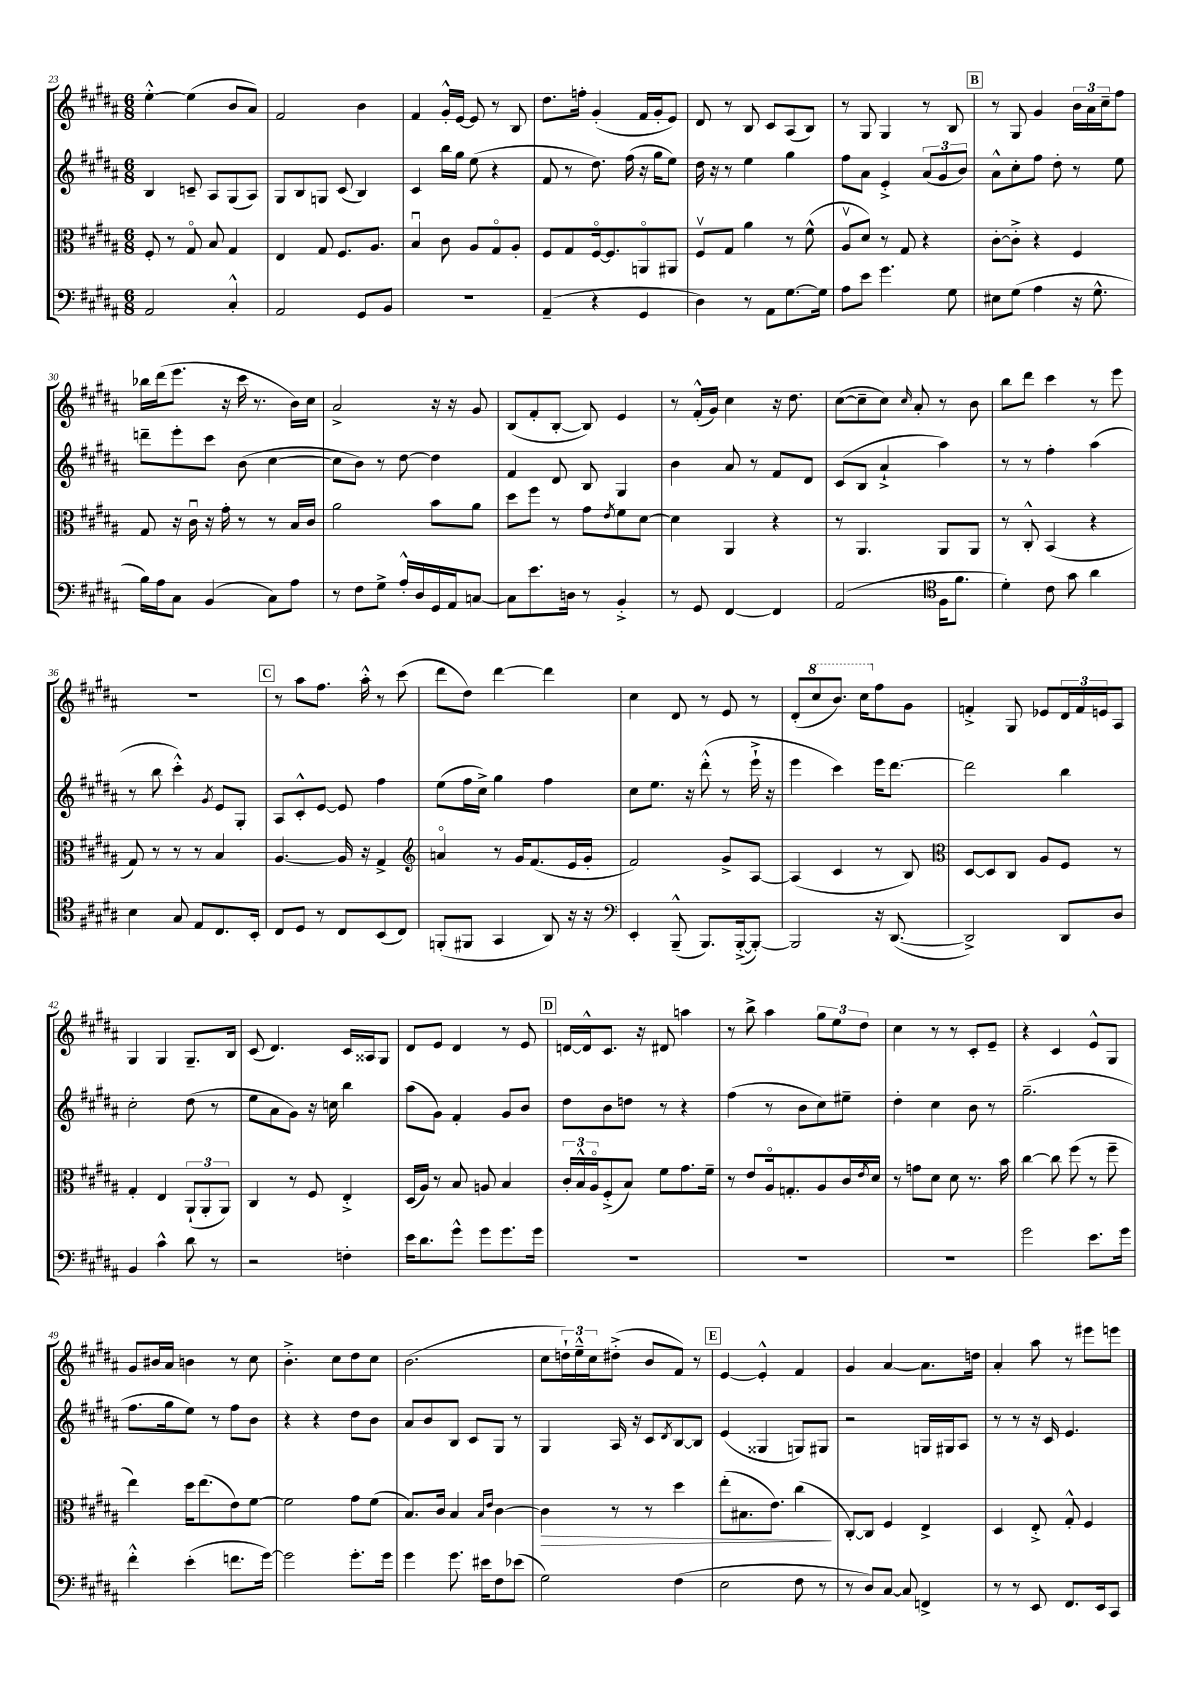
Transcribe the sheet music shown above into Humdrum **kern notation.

**kern	**kern	**dynam	**kern	**kern
*part4	*part3	*part3	*part2	*part1
*staff4	*staff3	*staff3	*staff2	*staff1
*clefF4	*clefC3	*	*clefG2	*clefG2
*k[f#c#g#d#a#]	*k[f#c#g#d#a#]	*	*k[f#c#g#d#a#]	*k[f#c#g#d#a#]
*M6/8	*M6/8	*	*M6/8	*M6/8
=23	=23	=23	=23	=23
2AA#/	8F#'/	.	4B/	[4ee'^^\
.	8r	.	.	.
.	8G#/	.	8cn~/	(4ee\]
.	8B/	.	8A#/L	.
4C#'^^/	4G#/	.	(8G#/	8b/L
.	.	.	8A#/J)	8a#/J)
=24	=24	=24	=24	=24
2AA#/	4E/	.	8G#/L	2f#/
.	.	.	8B/	.
.	8G#/	.	8Gn/J	.
.	8.F#/L	.	(8c#/	.
8GG#/L	.	.	4B/)	4b\
.	8.A#/J	.	.	.
8BB/J	.	.	.	.
=25	=25	=25	=25	=25
2.r	4Bu/	.	4c#/	4f#/
.	8c#\	.	16bb\LL	16g#'^^/LL
.	.	.	16gg#\JJ	[16e/JJ
.	8A#/L	.	(8ee\	8e/]
.	8G#/	.	4r	8r
.	8A#'/J	.	.	8B/
=26	=26	=26	=26	=26
(4AA#~/	8F#/L	.	8f#/	8.dd#\L
.	8G#/	.	8r	.
.	.	.	.	16ffn'\Jk
4r	[16F#/k	.	8.dd#\)	(4g#'/
.	8.F#/]	.	.	.
.	.	.	(16ff#\	.
4GG#/	8AAn/	.	16r	16f#/LL
.	.	.	16gg#\KL	16g#'/J
.	8AA#X/J	.	8ee\J)	8e/J)
=27	=27	=27	=27	=27
4D#\)	8F#v/L	.	16dd#\	8d#/
.	.	.	16r	.
.	8G#/J	.	8r	8r
8r	4a#\	.	4ee\	8B/
8AA#\L	.	.	.	8c#/L
[8.G#\	8r	.	4gg#\	(8A#/
.	(8f#^^\	.	.	8B/J)
16G#\Jk]	.	.	.	.
=28	=28	=28	=28	=28
8A#\L	8A#v/L	.	8ff#\L	8r
8e\J	8d#/J)	.	8a#\J	8G#/
4.g#\	8r	.	4e'^/	4G#/
.	8G#/	.	.	.
.	4r	.	(12a#/L	8r
.	.	.	12g#/	.
8G#\	.	.	.	8B/
.	.	.	12b/J)	.
!!LO:REH:place=s1:t=B
=29	=29	=29	=29	=29
8E#X\L	[8c#'\L	.	8a#^^\L	8r
(8G#\J	8c#'^\J]	.	8cc#'\	8G#/
4A#\	4r	.	8ff#\J	4g#/
.	.	.	8dd#'\	.
16r	4F#/	.	8r	24b\LL
.	.	.	.	24a#\
8.G#^^\	.	.	.	.
.	.	.	.	24cc#~\J
.	.	.	8ee\	8ff#\J
!!LO:LB:g=z
=30	=30	=30	=30	=30
16B\LL)	8G#/	.	8dddn~\L	16bb-X\LL
16A#\J	.	.	.	(16ddd#\J
8C#\J	16r	.	8eee'\	8.eee\J
.	16c#u\	.	.	.
(4BB/	16r	.	8ccc#\J	.
.	16g#'\	.	.	16r
.	8r	.	(8b\	16ccc#\
.	.	.	.	8.r
8C#\L)	8r	.	[4cc#\	.
8A#\J	16B/LL	.	.	16b\LL)
.	16c#/JJ	.	.	16cc#\JJ
=31	=31	=31	=31	=31
8r	2a#\	.	8cc#\L]	2a#^/
8F#\L	.	.	8b\J)	.
8G#^\J	.	.	8r	.
16A#'^^/LL	.	.	[8dd#\	.
16D#/	.	.	.	.
16GG#/	8b\L	.	4dd#\]	16r
16AA#/J	.	.	.	16r
[8Cn/J	8a#\J	.	.	8g#/
=32	=32	=32	=32	=32
8C\L]	8dd#\L	.	4f#/	(8B/L
8.e\	8ff#\J	.	.	8f#'/
.	8r	.	8d#/	[8B'/J
16Dn\Jk	.	.	.	.
8r	8g#\L	.	8B/	8B/])
.	8qe/	.	.	.
4BB'^/	8f#\	.	4G#/	4e/
.	[8d#\J	.	.	.
=33	=33	=33	=33	=33
8r	4d#\]	.	4b\	8r
8GG#/	.	.	.	(16f#'^^/LL
.	.	.	.	16g#/JJ)
[4FF#/	4AA#/	.	8a#/	4cc#\
.	.	.	8r	.
4FF#/]	4r	.	8f#/L	16r
.	.	.	.	8.dd#\
.	.	.	8d#/J	.
=34	=34	=34	=34	=34
(2AA#/	8r	.	(8c#/L	([8cc#\L
.	4.AA#/	.	8B/J	8cc#~\]
.	.	.	4a#`^/	8cc#\J)
.	.	.	.	16qqcc#/
.	.	.	.	8a#'/
*clefC4	*	*	*	*
16F#\KL	8AA#/L	.	4aa#\)	8r
8.f#\J	.	.	.	.
.	8AA#/J	.	.	8b\
=35	=35	=35	=35	=35
4d#'\)	8r	.	8r	8bb\L
.	8C#'^^/	.	8r	8ddd#\J
8c#\	(4BB/	.	4ff#'\	4ccc#\
8g#\	.	.	.	.
4a#\	4r	.	(4aa#\	8r
.	.	.	.	8eee\
!!LO:LB:g=z
=36	=36	=36	=36	=36
4B\	8G#/)	.	8r	2.r
.	8r	.	8bb\	.
8G#/	8r	.	4ccc#'^^\)	.
8E/L	8r	.	.	.
.	.	.	8qg#/	.
8.C#/	4B/	.	8e/L	.
.	.	.	8G#'/J	.
16BB'/Jk	.	.	.	.
!!LO:REH:place=s1:t=C
=37	=37	=37	=37	=37
8C#/L	[4.A#/	.	8A#/L	8r
8D#/J	.	.	8c#'^^/	8aa#\L
8r	.	.	[8e/J	8.ff#\J
8C#/L	16A#/]	.	8e/]	.
.	16r	.	.	16aa#'^^\
(8BB/	4G#^/	.	4ff#\	8r
8C#/J)	.	.	.	(8ccc#\
=38	=38	=38	=38	=38
*	*clefG2	*	*	*
(8FFn'/L	4an/	.	(8ee\L	8ddd#\L
8FF#X/J	.	.	16ff#\L	8dd#\J)
.	.	.	16cc#^\JJ)	.
4GG#/	8r	.	4gg#\	[4ddd#\
.	16g#/KL	.	.	.
.	(8.f#/	.	.	.
8AA#/)	.	.	4ff#\	4ddd#\]
16r	16e/L	.	.	.
16r	16g#'/JJ	.	.	.
=39	=39	=39	=39	=39
*clefF4	*	*	*	*
4EE'/	2f#/)	.	8cc#\L	4cc#\
.	.	.	8.ee\J	.
(8BBB~^^/	.	.	.	8d#/
.	.	.	16r	.
8.BBB/L)	.	.	(8ddd#'^^\	8r
.	8g#^/L	.	8r	8e/
([16BBB'^/k	.	.	.	.
8BBB'/J_)	[8A#/J	.	16eee`^\	8r
.	.	.	16r	.
=40	=40	=40	=40	=40
2BBB/]	(4A#/]	.	4eee\	(8d#'/L
*	*	*	*	*8va
.	.	.	.	8ccc#/
.	4c#/	.	4ccc#\)	8.bb/J)
.	.	.	.	16ccc#\KL
*	*	*	*	*X8va
16r	8r	.	16eee\KL	8ff#\
([8.DD#/	.	.	[8.ddd#\J	.
.	8B/)	.	.	8g#\J
=41	=41	=41	=41	=41
*	*clefC3	*	*	*
2DD#^/])	[8D#/L	.	2ddd#\]	4fn'^/
.	8D#/]	.	.	.
.	8C#/J	.	.	8G#/
.	8A#/L	.	.	8e-X/L
8DD#/L	8F#/J	.	4bb\	24d#/L
.	.	.	.	24f/
.	.	.	.	24en/J
8D#/J	8r	.	.	8A#/J
!!LO:LB:g=z
=42	=42	=42	=42	=42
4BB/	4G#'/	.	2cc#'\	4G#/
4c#^^\	4E/	.	.	4G#/
8d#\	(12AA#`/L	.	(8dd#\	8.G#~/L
.	12AA#'/	.	.	.
8r	.	.	8r	.
.	12AA#/J)	.	.	.
.	.	.	.	16B/Jk
=43	=43	=43	=43	=43
2r	4C#/	.	8ee\L	(8c#/
.	.	.	8a#\	4.d#/)
.	8r	.	8g#\J)	.
.	8F#/	.	16r	.
.	.	.	16ccn\	.
4Fn'\	4E'^/	.	4bb\	16c#/LL
.	.	.	.	16A##X/J
.	.	.	.	8G#/J
=44	=44	=44	=44	=44
16e\KL	(16D#/LL	.	(8aa#\L	8d#/L
8.d#\	16A#/JJ)	.	.	.
.	8r	.	8g#\J)	8e/J
8g#^^\J	8B/	.	4f#'/	4d#/
8g#\L	8An/	.	.	.
8.g#\	4B/	.	8g#/L	8r
.	.	.	8b/J	8e/
16g#\Jk	.	.	.	.
!!LO:REH:place=s1:t=D
=45	=45	=45	=45	=45
2.r	24c#'/LL	.	8dd#\L	[16dn/LL
.	24B^^/	.	.	.
.	.	.	.	16d^^/J]
.	24A#/J	.	.	.
.	(8F#'^/	.	8b\	8.c#/J
.	8B/J)	.	8ddn\J	.
.	.	.	.	16r
.	8f#\L	.	8r	8d#X/
.	8.g#\	.	4r	4aan\
.	16f#~\Jk	.	.	.
=46	=46	=46	=46	=46
2.r	8r	.	(4ff#\	8r
.	8e/L	.	.	8bb^\
.	16A#/k	.	8r	4aa#\
.	8.Gn'/	.	.	.
.	.	.	8b\L	.
.	8A#/	.	8cc#\)	12gg#\L
.	.	.	.	12ee\
.	16c#/L	.	8ee#X~\J	.
.	.	.	.	12dd#\J
.	8qe/	.	.	.
.	16d#/JJ	.	.	.
=47	=47	=47	=47	=47
2.r	8r	.	4dd#'\	4cc#\
.	8gn\L	.	.	.
.	8d#\J	.	4cc#\	8r
.	8d#\	.	.	8r
.	8.r	.	8b\	8c#'/L
.	.	.	8r	8e~/J
.	16b\	.	.	.
=48	=48	=48	=48	=48
2g#\	[4cc#\	.	(2.gg#~\	4r
.	8cc#\]	.	.	4c#/
.	(8ff#\	.	.	.
8.e\L	8r	.	.	8e^^/L
.	8ff#~\	.	.	8G#/J
16g#\Jk	.	.	.	.
!!LO:LB:g=z
=49	=49	=49	=49	=49
4f#'^^\	4ee\)	.	8.ff#\L	8g#/L
.	.	.	.	16b#X/L
.	.	.	16gg#\k	16a#/JJ
(4e'\	16dd#\KL	.	8ee\J)	4bn\
.	(8.ee\	.	.	.
.	.	.	8r	.
8.fn\L	8e\)	.	8ff#\L	8r
.	[8f#\J	.	8b\J	8cc#\
[16g#\Jk)	.	.	.	.
=50	=50	=50	=50	=50
2g#\]	2f#\]	.	4r	4.b'^\
.	.	.	4r	.
.	.	.	.	8cc#\L
8.g#'\L	8g#\L	.	8dd#\L	8dd#\
.	(8f#\J	.	8b\J	8cc#\J
16g#\Jk	.	.	.	.
=51	=51	=51	=51	=51
4g#\	8.B/L)	.	8a#/L	(2.b\
.	.	.	8b/	.
.	16c#/Jk	.	.	.
8.g#\	4B/	.	8B/J	.
.	.	.	8c#/L	.
16e#X\KL	.	.	.	.
.	16qqB/LL	.	.	.
.	16qqe/JJ	.	.	.
8F#\	[4c#\	.	8G#/J	.
(8e-X\J	.	.	8r	.
=52	=52	=52	=52	=52
!	!	!LO:HP:b	!	!
2G#\)	4c#\]	>	4G#/	8cc#\L
.	.	.	.	24ddn`\L)
.	.	.	.	24ee~^^\
.	.	.	.	24cc#\J
.	8r	.	16A#/	(8dd#X'^\J
.	.	.	16r	.
.	8r	.	8c#/L	8b/L
.	.	.	8qd#/	.
(4F#\	4dd#\	.	[8B/	8f#/J)
.	.	.	8B/J]	8r
!!LO:REH:place=s1:t=E
=53	=53	=53	=53	=53
2E\	(8ee'\L	.	(4e/	[4e/
.	8.B#X\	.	.	.
.	.	.	4G##X/	4e'^^/]
.	8.e\J)	.	.	.
8F#\	(4cc#\	.	8Gn/L)	4f#/
8r	.	.	8G#X/J	.
.	.	]	.	.
=54	=54	=54	=54	=54
8r	[8C#'/L)	.	2r	4g#/
8D#/L)	8C#/J]	.	.	.
[8C#/J	4F#/	.	.	[4a#/
8C#/]	.	.	.	.
4FFn^/	4E^/	.	16Gn/LL	8.a#\L]
.	.	.	16G#X/J	.
.	.	.	8A#/J	.
.	.	.	.	16ddn\Jk
=55	=55	=55	=55	=55
8r	4D#/	.	8r	4a#'/
8r	.	.	8r	.
8EE/	8E'^/	.	16r	8aa#\
.	.	.	16c#/	.
8.FF#/L	8G#'^^/	.	4.e/	8r
.	4F#/	.	.	8eee#X\L
16EE/k	.	.	.	.
8CC#/J	.	.	.	8eeen\J
==	==	==	==	==
*-	*-	*-	*-	*-
